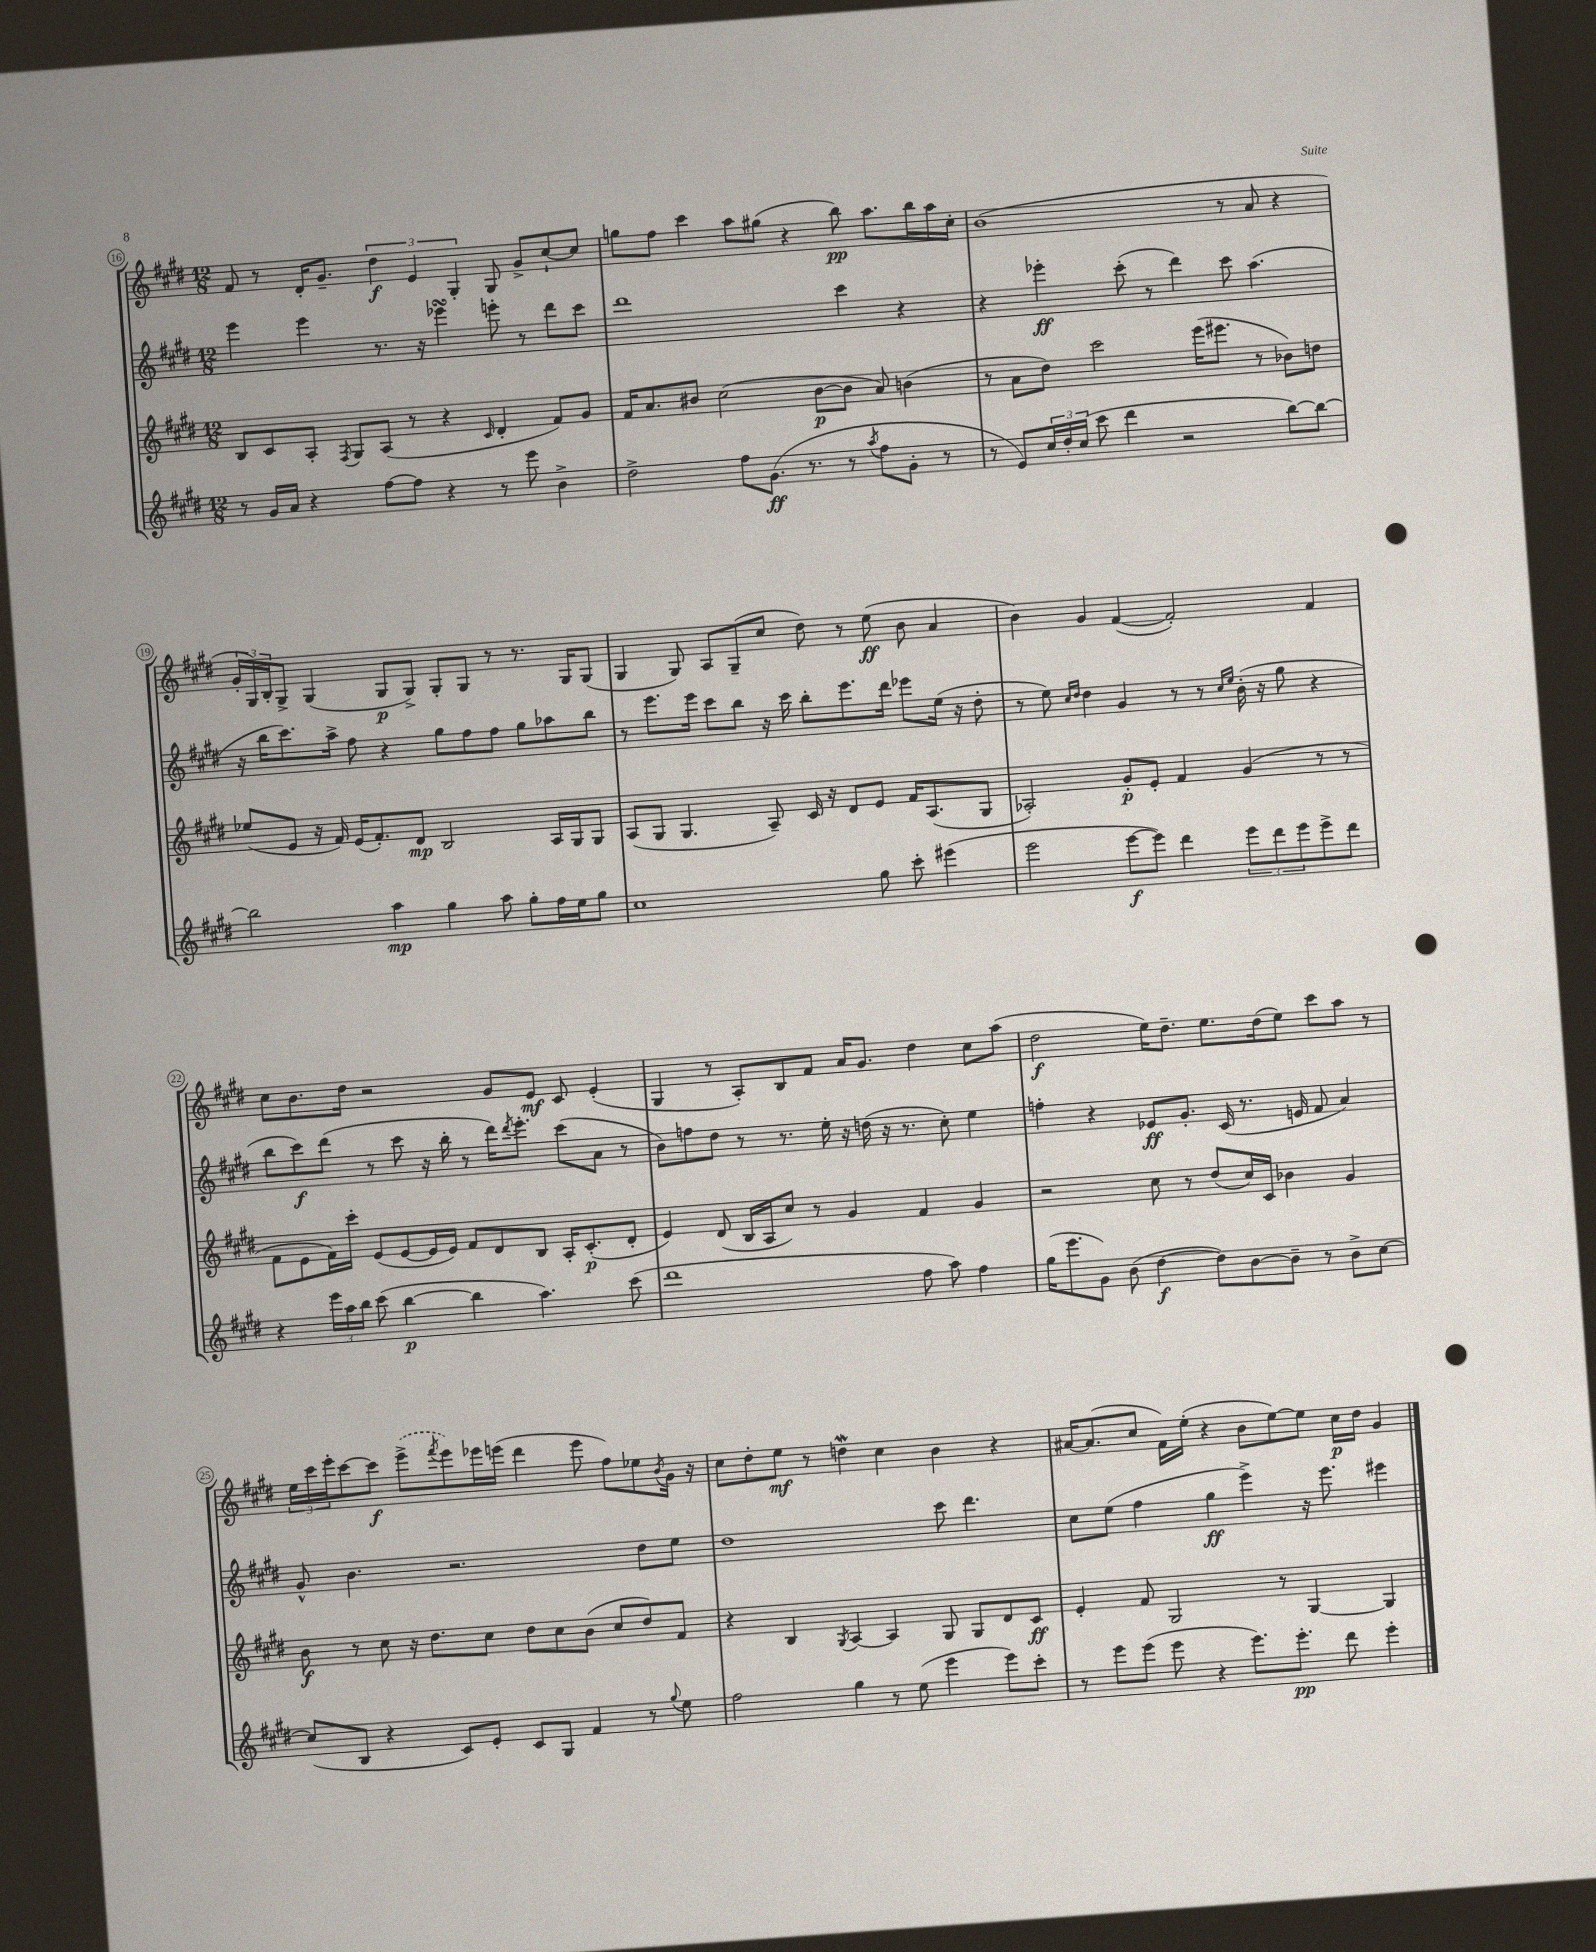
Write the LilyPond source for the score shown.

<<
\new StaffGroup <<
\new Staff = "s0" {
    \clef treble \key e \major \numericTimeSignature \time 12/8
    fis'8 r8 dis'16-. gis'8.-- \tuplet 3/2 { dis''4\f e'4 gis4-. } gis8 gis'8-> cis''8~-! cis''8 |
    g''8 fis''8 cis'''4 a''8 gis''8( r4 b''8\pp) a''8. b''16 a''16 cis''16-. |
    b'1( r8 a'8 r4 |
    \tuplet 3/2 { gis'16-. gis16) b16-. } gis8-> gis4( gis8\p gis8->) gis8-. gis8 r8 r8. gis16 gis8( |
    gis4 gis8) a8 gis8--( cis''8 dis''8) r8 e''8\ff( b'8 a'4 |
    b'4) gis'4 fis'4~( fis'2-.) fis'4 |
    cis''8 b'8. dis''16 r2 gis'8 e'8\mf cis'8 e'4-.( |
    gis4 r8 a8-.) b8 fis'8 a'16 gis'8. dis''4 cis''8 a''8( |
    dis''2\f e''16) dis''8.-- e''8. dis''16( e''8) cis'''8 a''8 r8 |
    \tuplet 3/2 { e''16 cis'''16 e'''16-. } cis'''8~ cis'''8\f \once \slurDashed e'''8->( \acciaccatura { fis'''8 } e'''8) ees'''16 e'''16( dis'''4 e'''8 fis''8) ees''8 \acciaccatura { b'8 } gis'16 r16 |
    cis''8 dis''8-. e''8\mf r8 d''4\mordent cis''4 b'4 r4 |
    ais'16~ ais'8.( cis''8 fis'16) e''16-.( r4 b'8 e''8~) e''8 cis''16\p dis''16 gis'4 \bar "|." |
}
\new Staff = "s1" {
    \clef treble \key e \major \numericTimeSignature \time 12/8
    e'''4 e'''4 r8. r16 ees'''4\turn e'''8-. r8 dis'''8 cis'''8 |
    dis'''1 cis'''4 r4 |
    r4 ees'''4-.\ff cis'''8-.( r8 dis'''4) cis'''8 a''4.( |
    r16 b''16 cis'''8.) a''16-> fis''8 r4 gis''8 fis''8 fis''8 gis''8 aes''8 b''8 |
    r8 e'''8. e'''16 cis'''8 b''8 r16 cis'''16 b''8-. e'''8. dis'''16 ees'''8 e''16( r16 dis''8-. |
    r8 e''8) \grace { cis''16 dis''16 } dis''4 gis'4 r8 r8 \grace { cis''16 e''16 } b'16-.( r16 gis''8 r4 |
    b''8 cis'''8\f) dis'''8( r8 cis'''8 r16 b''16-. r8 dis'''16) \acciaccatura { dis'''8 } e'''8.-. cis'''8( a'8 r8 |
    b'8) f''8 dis''8 r8 r8. e''16-. r16 d''16( r16 r8. cis''8-.) e''4 |
    f''4-. r4 ees'8\ff gis'8.-. cis'16( r8. e'16 fis'8 a'4) |
    gis'8-^ b'4. r2. dis''8 e''8 |
    dis''1 cis'''8 dis'''4. |
    cis''8 e''8( fis''4 gis''4\ff e'''4->) r16 e'''8. eis'''4 \bar "|." |
}
\new Staff = "s2" {
    \clef treble \key e \major \numericTimeSignature \time 12/8
    b8 cis'8 a8-. \acciaccatura { fis8 } gis8 a8( r8 r4 \grace { cis'16 } dis'4-. fis'8) gis'8 |
    fis'16 a'8. bis'8 cis''2( bis'8~\p bis'8 a'8) b'4( |
    r8 a'8 dis''8) cis'''2 e'''16( eis'''8. r8 bes'8) d''8 |
    ees''8( e'8 r16 fis'16) e'16( fis'8.-.) dis'8\mp b2 a16 gis16 gis8 |
    a8( gis8 gis4. a8--) cis'16 r16 dis'8 e'8 fis'16 a8.( gis8 |
    aes2-.) gis'8-.\p e'8-. fis'4 gis'4( r8 r8 |
    fis'8 e'8 fis'16) cis'''16-. e'8( e'8~ e'16 e'16) fis'8 dis'8 b8 a16-. cis'8.-.\p( dis'8-. |
    e'4) dis'8( b16 a16 cis''8) r8 gis'4 fis'4 gis'4 |
    r2 cis''8 r8 dis''8( cis''16) cis'16 bes'4 gis'4 |
    b'8\f r8 cis''8 r16 dis''8. cis''8 dis''8 cis''8 b'8( cis''8 dis''8) fis'8 |
    r4 b4 \acciaccatura { gis8 } a4~ a4 gis8 gis8 dis'8 cis'8\ff |
    e'4-. fis'8 gis2 r8 gis4~ gis4 \bar "|." |
}
\new Staff = "s3" {
    \clef treble \key e \major \numericTimeSignature \time 12/8
    r8 gis'16 a'16 r4 fis''8~ fis''8 r4 r8 e'''8 b'4-> |
    dis''2-> fis''8 gis'8.\ff( r8. r8 \acciaccatura { a''8 } fis''8 gis'8-. r8 |
    r8 e'8) \tuplet 3/2 { cis''16 dis''16-. cis''16( } cis'''8 dis'''4 r2 b''8~) b''8~ |
    b''2 a''4\mp gis''4 a''8 gis''8-. fis''16 e''16 gis''8 |
    cis''1 gis''8 cis'''8-. eis'''4( |
    e'''2 e'''8~\f e'''8) dis'''4 \tuplet 3/2 { e'''8 dis'''8 e'''8 } e'''8-> dis'''8 |
    r4 \tuplet 3/2 { e'''16 a''16 b''16 } cis'''8( b''4~\p b''4 a''4.) cis'''8( |
    dis'''1 fis''8 a''8) fis''4 |
    gis''16( e'''8. gis'8) b'8( dis''4~\f dis''8) b'8~ b'8-- r8 b'8-> cis''8~ |
    cis''8( b8 r4 cis'8) e'8-. cis'8 gis8 fis'4 r8 \appoggiatura { gis''8 } e''8 |
    fis''2 gis''4 r8 e''8( e'''4 e'''8) cis'''8-. |
    r8 e'''8 e'''8( e'''8 r4 e'''8.) e'''8.-.\pp dis'''8 e'''4-. \bar "|." |
}
>>
>>
\layout { \context { \Score currentBarNumber = #16 \override BarNumber.stencil = #(make-stencil-circler 0.1 0.3 ly:text-interface::print) } }
